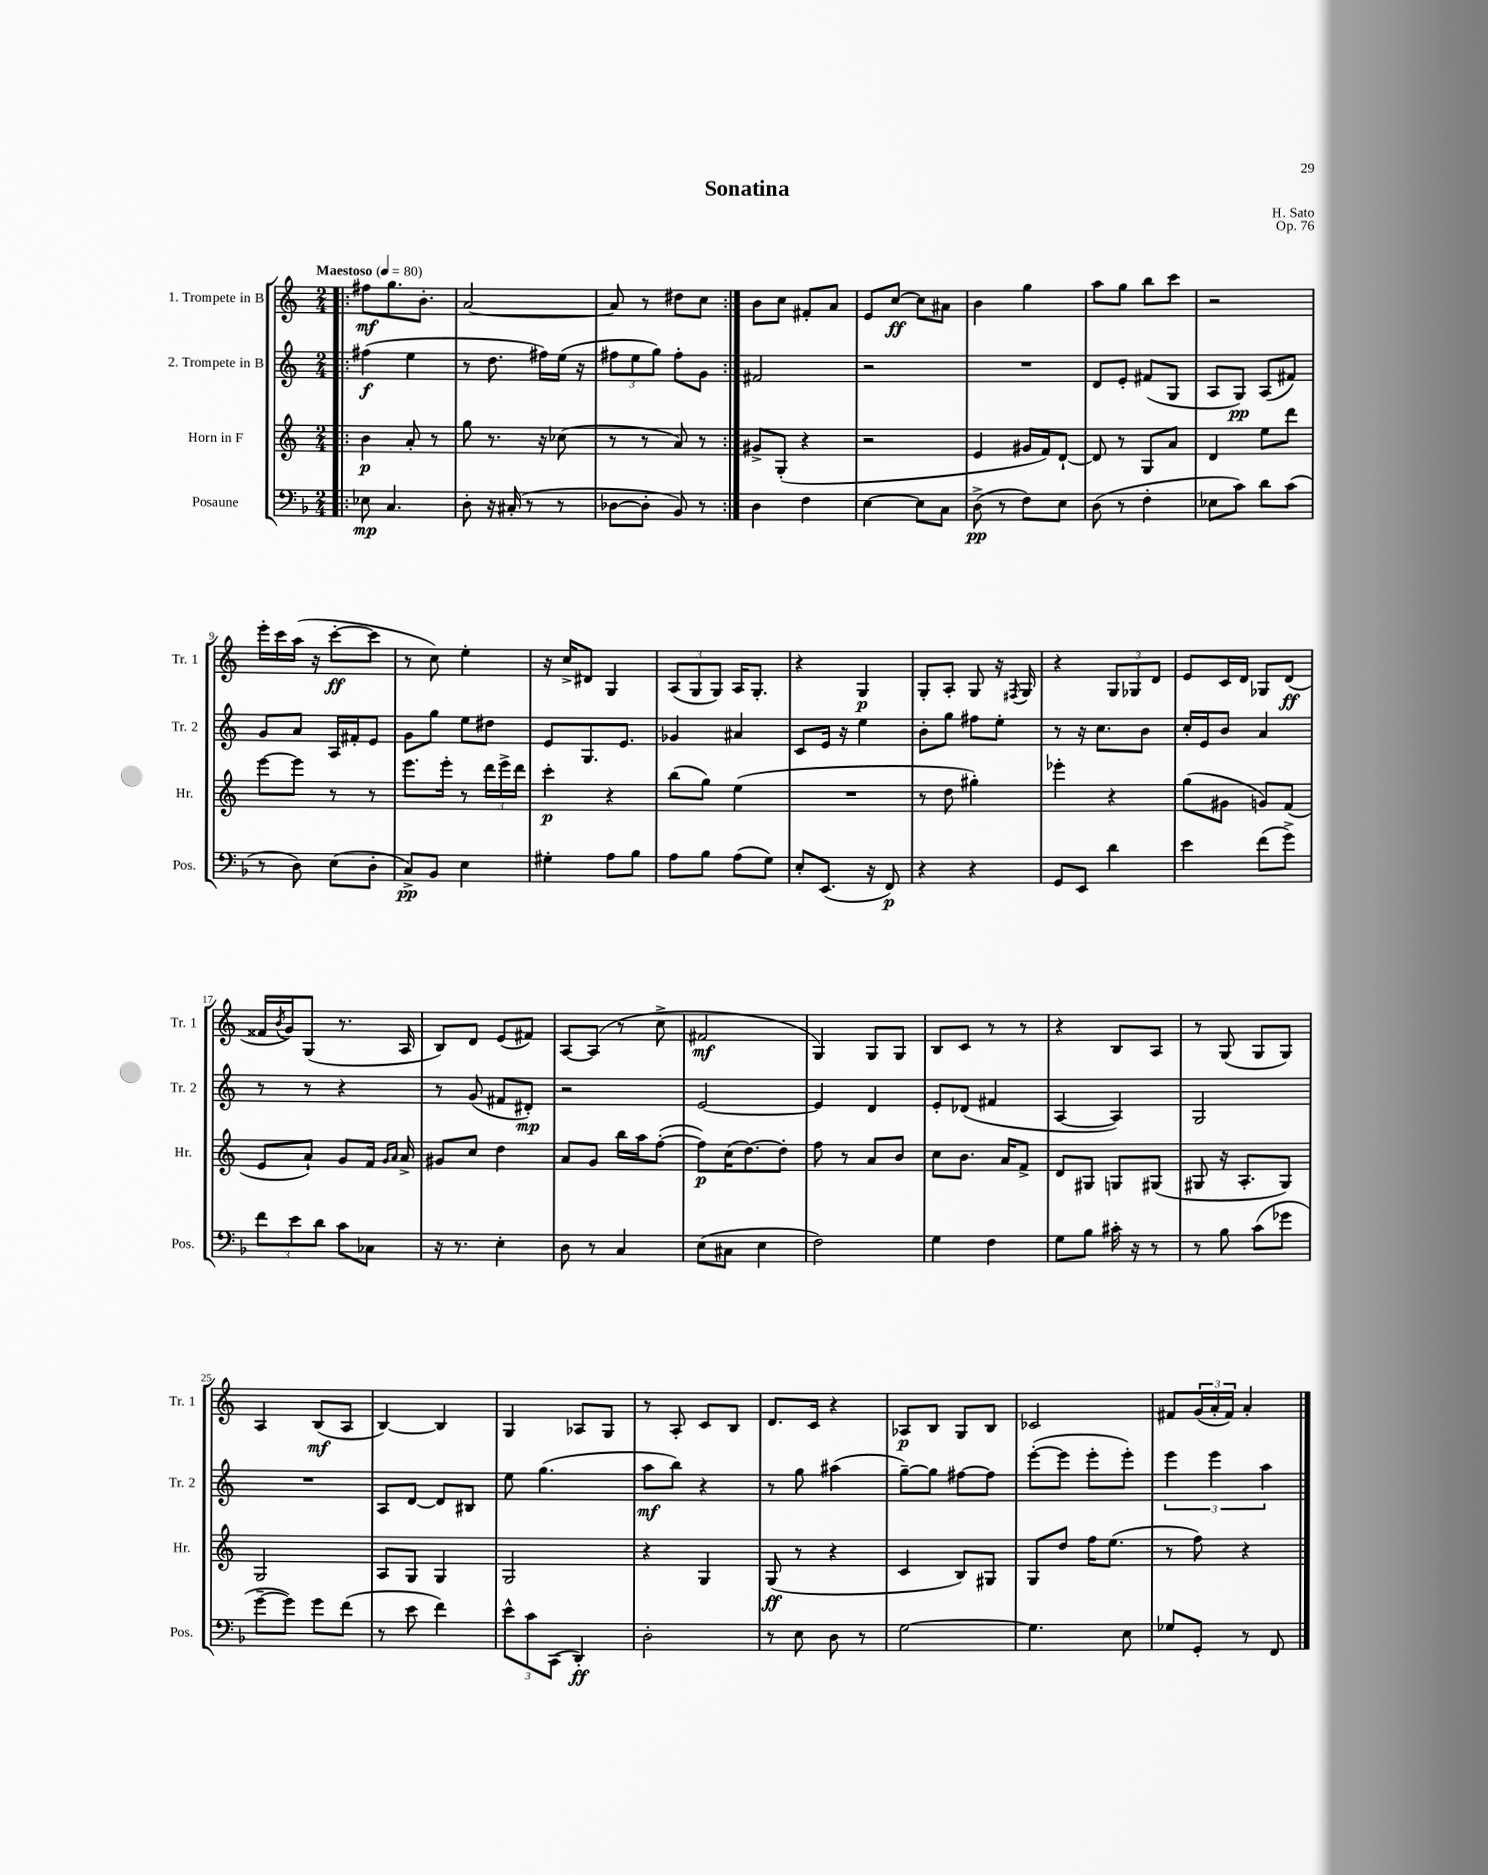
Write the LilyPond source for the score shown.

\header { title = "Sonatina" composer = "H. Sato" opus = "Op. 76" }
<<
\new StaffGroup <<
\new Staff = "s0" \with { instrumentName = "1. Trompete in B" shortInstrumentName = "Tr. 1" } {
    \clef treble \key c \major \numericTimeSignature \time 2/4 \tempo "Maestoso" 4 = 80
    \repeat volta 2 { \bar ".|:" fis''8\mf g''8. b'8.-. |
    a'2~ |
    a'8 r8 dis''8 c''8 | }
    b'8 c''8 fis'8-. a'8 |
    e'8 c''8~\ff c''8 ais'8 |
    b'4 g''4 |
    a''8 g''8 b''8 c'''8 |
    r2 |
    e'''16-. c'''16 a''16( r16 c'''8~-.\ff c'''8 |
    r8 c''8) e''4-. |
    r16 c''16-> dis'8 g4 |
    \tuplet 3/2 { a8( g8 g8) } a16 g8.-. |
    r4 g4\p |
    g8-. a8-. g8 r16 \acciaccatura { fis8 } g16 |
    r4 \tuplet 3/2 { g8 ges8 d'8 } |
    e'8 c'16 d'16 ges8 d'8\ff( |
    fisis'16 \acciaccatura { b'8 } g'16) g8( r8. a16 |
    b8) d'8 e'8( fis'8) |
    a8~ a8( r8 c''8-> |
    fis'2\mf |
    g4) g8 g8 |
    b8 c'8 r8 r8 |
    r4 b8 a8 |
    r8 g8( g8 g8) |
    a4 b8\mf( a8 |
    b4~) b4 |
    g4 aes8 g8 |
    r8 a8-. c'8 b8 |
    d'8. c'16 r4 |
    aes8\p b8 g8 b8 |
    ces'2 |
    fis'8 \tuplet 3/2 { g'16( a'16-. fis'16) } a'4-. \bar "|." |
}
\new Staff = "s1" \with { instrumentName = "2. Trompete in B" shortInstrumentName = "Tr. 2" } {
    \clef treble \key c \major \numericTimeSignature \time 2/4
    \repeat volta 2 { \bar ".|:" fis''4\f( e''4 |
    r8 d''8. fis''16) e''16( r16 |
    \tuplet 3/2 { fis''8 e''8 g''8) } fis''8-. g'8 | }
    fis'2 |
    r2 |
    R2 |
    d'8 e'8-. fis'8( g8 |
    a8 g8\pp) a8( fis'8) |
    g'8 a'8 a16 fis'16-. e'8 |
    g'8 g''8 e''8 dis''8 |
    e'8 g8. e'8. |
    ges'4 ais'4 |
    c'8 e'16 r16 e''4 |
    b'8-. g''8 fis''8 e''8-. |
    r8 r16 c''8. b'8 |
    c''16-. e'16 b'8 a'4 |
    r8 r8 r4 |
    r8 g'8( fis'8 dis'8-.\mp) |
    r2 |
    e'2~ |
    e'4 d'4 |
    e'8-. des'8( fis'4 |
    a4~ a4) |
    g2 |
    R2 |
    a8 d'8~ d'8 bis8 |
    e''8 g''4.( |
    a''8\mf b''8) r4 |
    r8 g''8 ais''4( |
    g''8~--) g''8 fis''8~ fis''8 |
    e'''8~-.( e'''8 e'''8-. e'''8-.) |
    \tuplet 3/2 { e'''4 e'''4 a''4 } \bar "|." |
}
\new Staff = "s2" \with { instrumentName = "Horn in F" shortInstrumentName = "Hr." } {
    \clef treble \key c \major \numericTimeSignature \time 2/4
    \repeat volta 2 { \bar ".|:" b'4\p a'8-. r8 |
    g''8 r8. r16 ces''8( |
    r8 r8 a'8) r8 | }
    gis'8-> g8-.( r4 |
    r2 |
    e'4 gis'16 f'16) d'8~-! |
    d'8 r8 g8 a'8 |
    d'4 e''8 d'''8 |
    e'''8~ e'''8 r8 r8 |
    e'''8. e'''16-. r8 \tuplet 3/2 { d'''16 e'''16-> d'''16 } |
    c'''4-.\p r4 |
    b''8( g''8) e''4( |
    R2 |
    r8 d''8 gis''4-.) |
    ees'''4-. r4 |
    g''8( gis'8 g'8) f'8( |
    e'8 a'8-!) g'8 f'16 \grace { g'16 a'16 } a'16-> |
    gis'8 c''8 d''4 |
    a'8 g'8 b''16 a''16 f''8~-.( |
    f''8\p) c''16( d''8.~) d''8-. |
    f''8 r8 a'8 b'8 |
    c''8 b'8. a'16 f'8-> |
    d'8 gis8 g8 gis8( |
    gis8 r16 a8.-. gis8) |
    g2 |
    a8 g8 g4 |
    g2 |
    r4 g4 |
    g8\ff( r8 r4 |
    c'4 b8) gis8 |
    g8 d''8 f''16 e''8.( |
    r8 f''8) r4 \bar "|." |
}
\new Staff = "s3" \with { instrumentName = "Posaune" shortInstrumentName = "Pos." } {
    \clef bass \key f \major \numericTimeSignature \time 2/4
    \repeat volta 2 { \bar ".|:" ees8\mp c4. |
    d8-. r16 cis16-.( r8 r8 |
    des8~ des8-. bes,8) r8 | }
    d4 f4 |
    e4~ e8 c8 |
    d8->\pp( r8 f8) e8 |
    d8( r8 f4-. |
    ees8 c'8) d'8 c'8( |
    r8 d8) e8( d8-. |
    c8->\pp) bes,8 e4 |
    gis4-. a8 bes8 |
    a8 bes8 a8( g8) |
    e8-. e,8.( r16 f,8\p) |
    r4 r4 |
    g,8 e,8 d'4 |
    e'4 f'8( g'8->) |
    \tuplet 3/2 { f'8 e'8 d'8 } c'8 ces8 |
    r16 r8. e4-. |
    d8 r8 c4 |
    e8( cis8 e4 |
    f2) |
    g4 f4 |
    g8 bes8 cis'16-. r16 r8 |
    r8 bes8 c'8( ges'8 |
    g'8~-- g'8) g'8 f'8( |
    r8 e'8 f'4) |
    \tuplet 3/2 { e'8-^ c'8 c,8( } d,4-.\ff) |
    d2-. |
    r8 e8 d8 r8 |
    g2~ |
    g4. e8 |
    ges8 g,8-. r8 f,8 \bar "|." |
}
>>
>>
